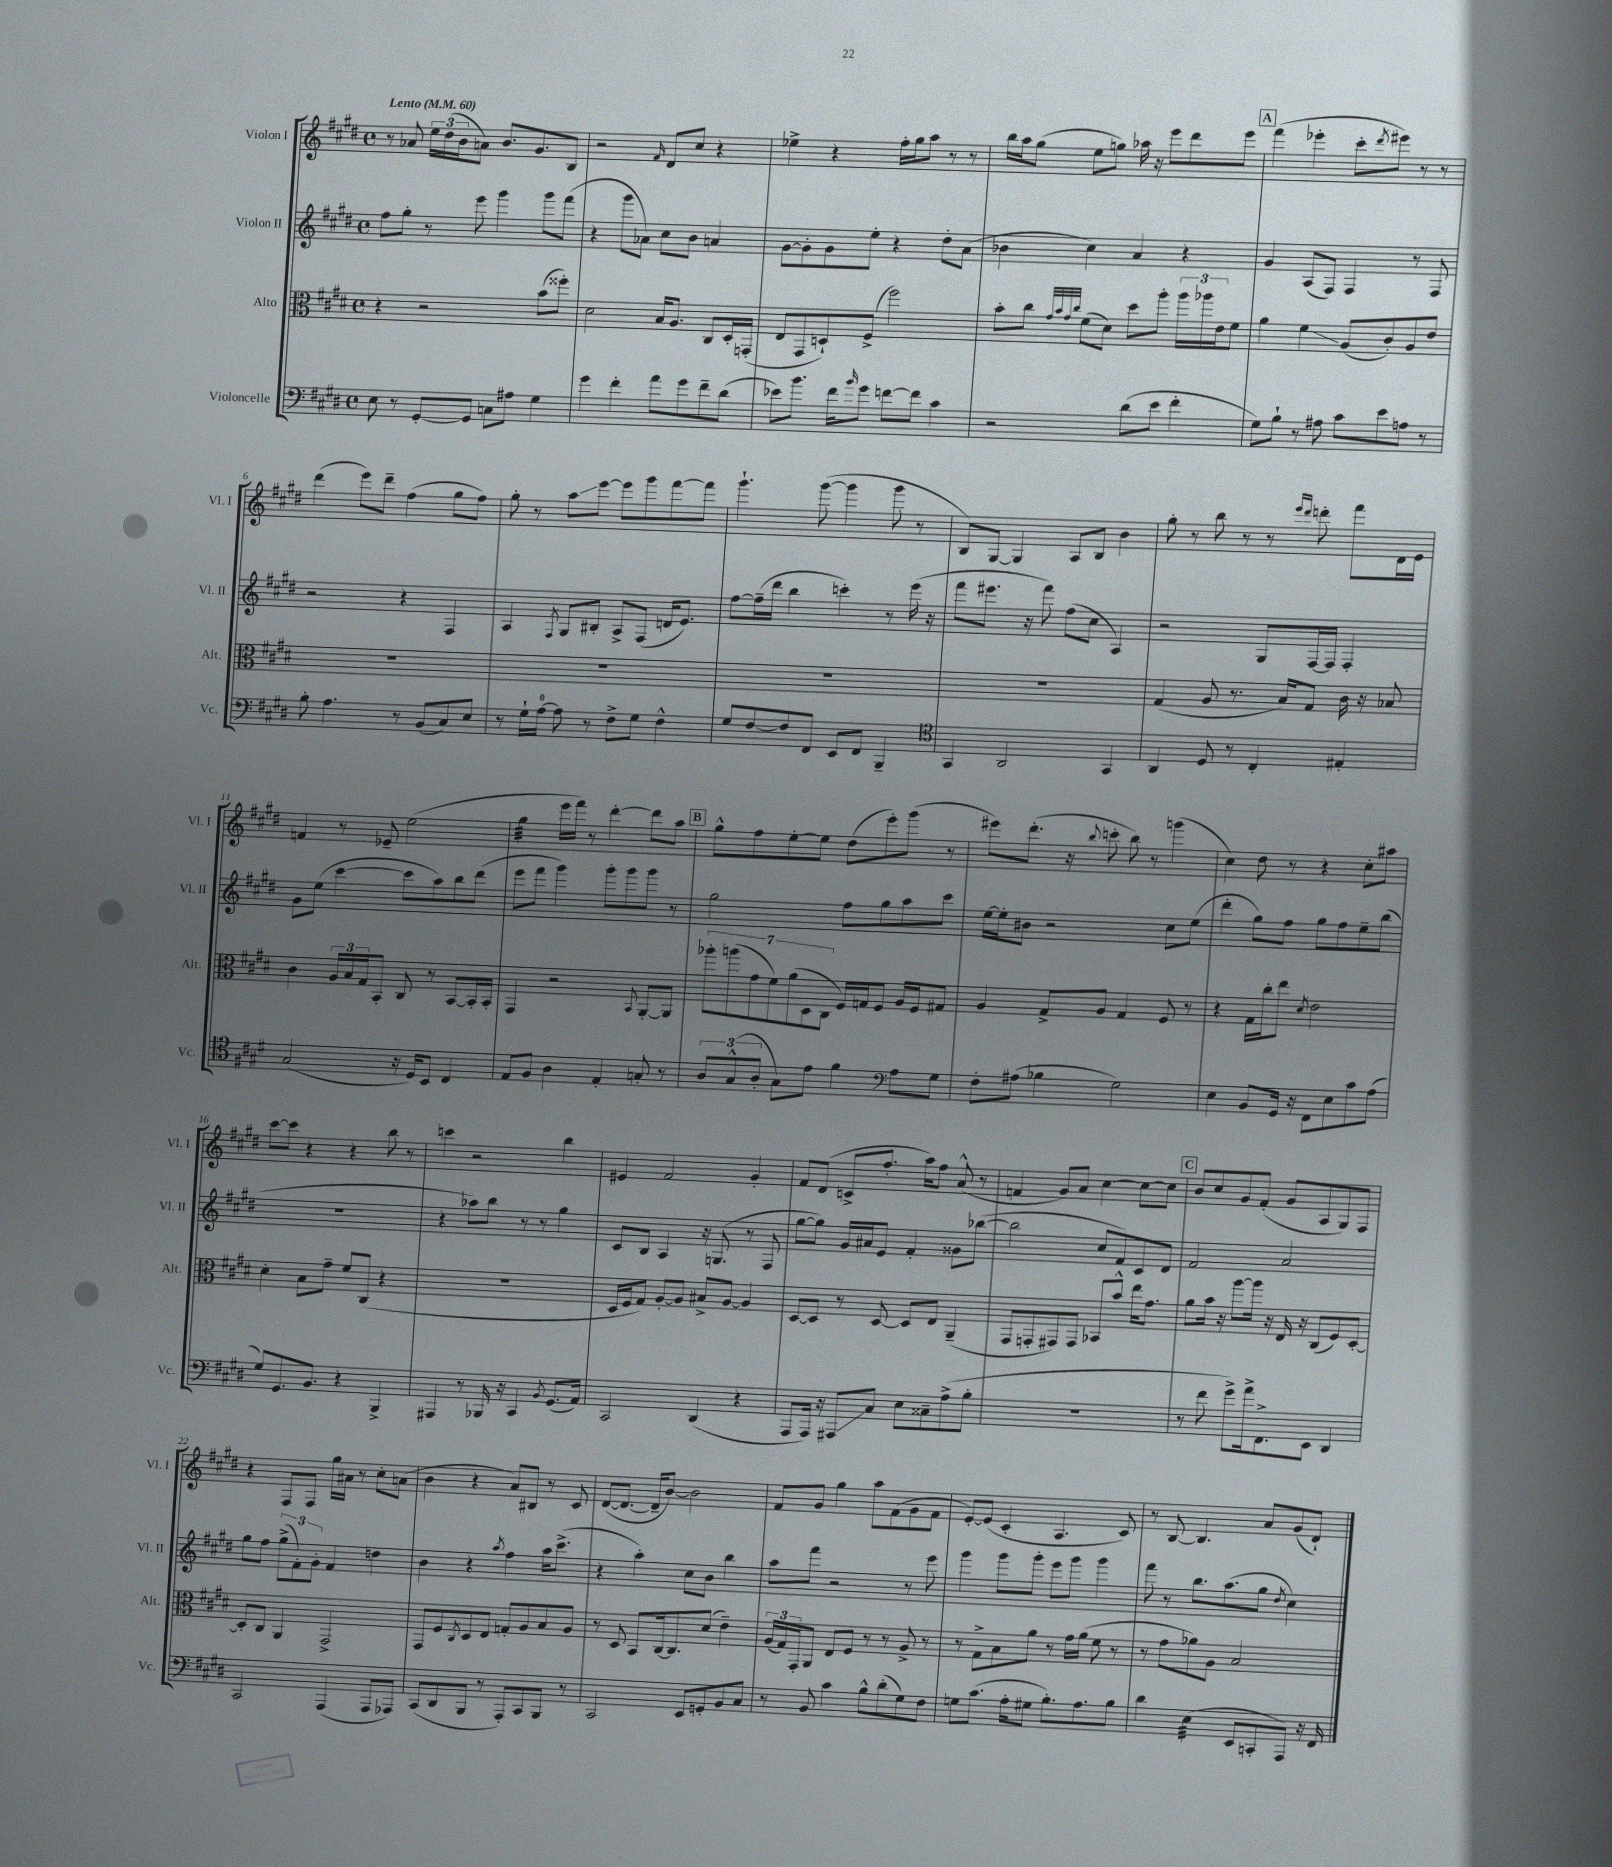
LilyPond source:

<<
\new StaffGroup <<
\new Staff = "s0" \with { instrumentName = "Violon I" shortInstrumentName = "Vl. I" } {
    \clef treble \key e \major \defaultTimeSignature \time 4/4 \tempo "Lento" 4 = 60
    r8 aes'8 \tuplet 3/2 { e''16 dis''16( b'16 } a'8) b'8. gis'8. b8 |
    r2 \grace { fis'16 } dis'8 cis''8 r4 |
    ees''4-> r4 fis''16-. gis''16 a''8 r8 r8 |
    b''16 a''16 gis''8( e''8 g''8) aes''16 r16 e'''8 dis'''8 e'''8 |
    \mark \markup { \box "A" } fis'''4( ees'''4-. cis'''8-. \acciaccatura { dis'''8 } eis'''8) r8 r8 |
    dis'''4( e'''8) dis'''8-- fis''4( gis''8 fis''8) |
    gis''8-. r8 a''8\glissando e'''8~ e'''8 gis'''8 fis'''8~ fis'''8 |
    gis'''4.-! gis'''8~( gis'''4 gis'''8 r8 |
    b8) gis8~ gis4 a8 b8 b'4 |
    gis''8-. r8 b''8 r8 r8 \grace { e'''16 dis'''16 } d'''8-. fis'''8 dis'16 e'16 |
    f'4 r8 ees'8-- e''2( |
    gis''4:32 e'''16 fis'''16) r8 dis'''4~-. dis'''8 a''8 |
    \mark \markup { \box "B" } gis''8-^ fis''8 e''8~-. e''8 dis''8( e'''8-.) gis'''8( r8 |
    eis'''8) dis'''8.-.( r16 \appoggiatura { b''8 } c'''8-. b''8) r8 g'''4( |
    cis''4) dis''8 r8 r4 cis''8-. ais''8 |
    cis'''8~ cis'''8 r4 r4 b''8 r8 |
    c'''4 r2 b''4 |
    eis'4 fis'2 gis'4-. |
    fis'8 dis'8( c'8-> fis''8.-. a''16) fis''8 a'8-^( r8 |
    f'4 gis'8) a'8 cis''4~ cis''8~ cis''8 |
    \mark \markup { \box "C" } b'8 cis''8 gis'8 fis'8-.( gis'8 a8 gis8) fis8 |
    r4 fis8 fis8 gis''16 ais'16 r8 cis''8-. a'8( |
    b'4 r4 a'8) bis8 r8 cis'8 |
    dis'8~( dis'8.~ dis'16-- b'8~) b'2 |
    fis'8 gis'8 gis''4 a''8 fis'8( gis'8 fis'8 |
    e'8~-.) e'8( cis'4-. a4. cis'8) |
    r8 b8~ b4. a'8 gis'8( dis'8-!) \bar "|." |
}
\new Staff = "s1" \with { instrumentName = "Violon II" shortInstrumentName = "Vl. II" } {
    \clef treble \key e \major \defaultTimeSignature \time 4/4
    fis''8 gis''8-. r8 e'''8 gis'''4 gis'''8 fis'''8( |
    r4 gis'''8 aes'8) cis''8 b'8 a'4 |
    gis'8~ gis'8-. gis'8 e''8-. r4 dis''8-. a'8( |
    bes'4 cis''4) a'4 r4 |
    \mark \markup { \box "A" } gis'4 a8( fis8) fis4 r8 fis8 |
    r2 r4 fis4 |
    a4 \acciaccatura { fis8 } gis8 bis8-. a8-> fis8( d'16 e'8.) |
    fis''8~ fis''16--( dis'''16 b''4 c'''4-.) r8 e'''16( r16 |
    fis'''8 eis'''8. r16 fis'''8) fis''8( cis''8 a4) |
    r2 gis8 fis16~ fis16 fis4-. |
    gis'8 e''8( cis'''4~ cis'''8 a''8) b''8 dis'''8( |
    e'''8 fis'''8 gis'''4) gis'''8-. gis'''8 gis'''8 r8 |
    \mark \markup { \box "B" } gis''2 fis''8 gis''8 a''8 cis'''8 |
    e''16~ e''16-. bis'8 r2 cis''8 e''8( |
    dis'''4-. gis''8) fis''8 gis''8 fis''8 e''8-- b''8( |
    R1 |
    r4 aes''8) b''8 r8 r8 gis''4 |
    cis'8 b8 a4 r16 g8.( r8 fis8 |
    gis''8~ gis''8) gis'16 ais'16 e'8 fis'4-. gisis'8 bes''8~( |
    bes''2 cis''8 fis'8) cis'8 dis'8 |
    \mark \markup { \box "C" } fis'2 a'2 |
    gis''8 fis''8 \tuplet 3/2 { gis''8->( fis'8-.) gis'8-. } fis'4 d''4 |
    b'4 r4 \acciaccatura { a''8 } fis''4 a''16 cis'''8.->( |
    r4 a''4-.) cis''8 b'8 b''4 |
    a''8 fis'''8 r2 r8 e'''8 |
    gis'''4 gis'''8 gis'''8-. e'''8 gis'''8 gis'''4 |
    fis'''8 r8 b''8. a''8.( gis''8 \acciaccatura { dis''8 } cis''4) \bar "|." |
}
\new Staff = "s2" \with { instrumentName = "Alto" shortInstrumentName = "Alt." } {
    \clef alto \key e \major \defaultTimeSignature \time 4/4
    r4 r2 b'8( fisis''8-.) |
    dis'2 b16 a8. cis8 dis16-. g,16-.( |
    e8 gis,8 d8-!) fis8->( fis''2) |
    b'8-. cis''8 \grace { gis'32 b'32 gis'32 cis''32 } fis'8( dis'8) dis''8 a''8-. \tuplet 3/2 { a''16 aes''16 e'16 } fis'8 |
    \mark \markup { \box "A" } a'4 fis'4\glissando a8( cis'8-.) a8 e'8 |
    R1 |
    R1 |
    R1 |
    R1 |
    gis4( a8 r8. b16) gis8 cis'16 r16 bes8 |
    cis'4 \tuplet 3/2 { a16 b16 gis16 } b,8-. cis8 r8 b,8~ b,16-. b,16-. |
    gis,4 r2 \appoggiatura { b,8 } a,8~-. a,8 |
    \mark \markup { \box "B" } \tuplet 7/4 { aes''8-. a''8( gis'8 fis'8) a'8( dis8 cis8 } fis16) g16 fis8 a16 fis16 gis8 |
    a4 gis8-> a8 gis4 fis8 r8 |
    r4 gis16 cis''16-. e''8 \acciaccatura { dis'8 } e'2 |
    dis'4-. b8 gis'8-- fis'8 cis8( r4 |
    R1 |
    dis16 fis16 gis8) a8~-. a8 bis8-> a8~ a4 |
    dis8~ dis8 r8 dis8~ dis8 e8 a,4--( |
    gis,8 g,8-. gis,8) gis,8 bes,8 b'8-^ e''16 gis'8. |
    \mark \markup { \box "C" } a'8 b'16 r16 a''8~ a''16 r16 e16 r16 cis8( fis8) dis8~-. |
    dis8-. cis8 a,4 gis,2-> |
    gis,8 fis8 \acciaccatura { cis8 } dis8 e8 g8-. a8 b8 a8 |
    r8 dis8 b,8 cis16~ cis8. dis'8( e'4--) |
    \tuplet 3/2 { a16( gis16) gis,16-. } a,8 e8 fis8 r8 r8 a8-> r8 |
    r8 gis8-> b8 a'8 r8 gis'16 a'16( fis'8 r8 |
    r8 gis'8 aes'8) a8 b2 \bar "|." |
}
\new Staff = "s3" \with { instrumentName = "Violoncelle" shortInstrumentName = "Vc." } {
    \clef bass \key e \major \defaultTimeSignature \time 4/4
    e8 r8 gis,8~-. gis,8 c8 ais8 gis4 |
    gis'4 fis'4-. a'8 gis'8 fis'8-- dis'8( |
    ees'8) b'8. fis'16 \grace { b'16 } gis'8 f'8~ f'8 cis'4 |
    r2 dis'8( e'8 fis'4-. |
    \mark \markup { \box "A" } gis8) b8-! r8 ais8 cis'8 e'8 a8 r8 |
    b8-. a4. r8 b,8( cis8) e8 |
    r8 gis16-! a16-0~ a8 r8 fis8-> gis8 fis4-^ |
    gis8 fis8~ fis8 fis,8 e,8 fis,8 b,,4-- |
    \clef tenor gis,4 a,2 gis,4 |
    a,4 dis8 r8 cis4-. eis4-. |
    gis2( r16 dis16) b,8 cis4 |
    e8 fis8 a4 e4-. g8-. r8 |
    \mark \markup { \box "B" } \tuplet 3/2 { a8 gis8-^( a8-. } gis8) e'8 fis'4 \clef bass a8 gis8 |
    fis8-. ais8( bes4 gis2) |
    e4 b,8 gis,16 r16 fis,8 e8 cis'8 a8( |
    gis8) gis,8. b,8. r4 b,,4-> |
    ais,,4 r8 bes,,16 r16 cis,4 \acciaccatura { b,8 } gis,8.( a,16) |
    cis,2 dis,4( r4 |
    a,,8 a,,16) r16 ais,,8\glissando cis8 e8 cisis8-- a8->( b8-. |
    R1 |
    \mark \markup { \box "C" } r8 fis'8 gis'8->) a'16-> fis,8.-> e,8 dis,4 |
    cis,2 a,,4( a,,8 aes,,8) |
    cis,8( dis,8 b,,8 r8 a,,8-.) cis,8 b,,8 r8 |
    cis,2 e,8 g,8-. b,8 cis8 |
    r8 b,8 cis'4 b8-^ dis'8-.( gis8) fis8 |
    g8 cis'8.( a16-. gis8 b8.-.) a8. b8 |
    dis'4 e4:32( e,8 c,8-. a,,8) r16 fis,16 \bar "|." |
}
>>
>>
